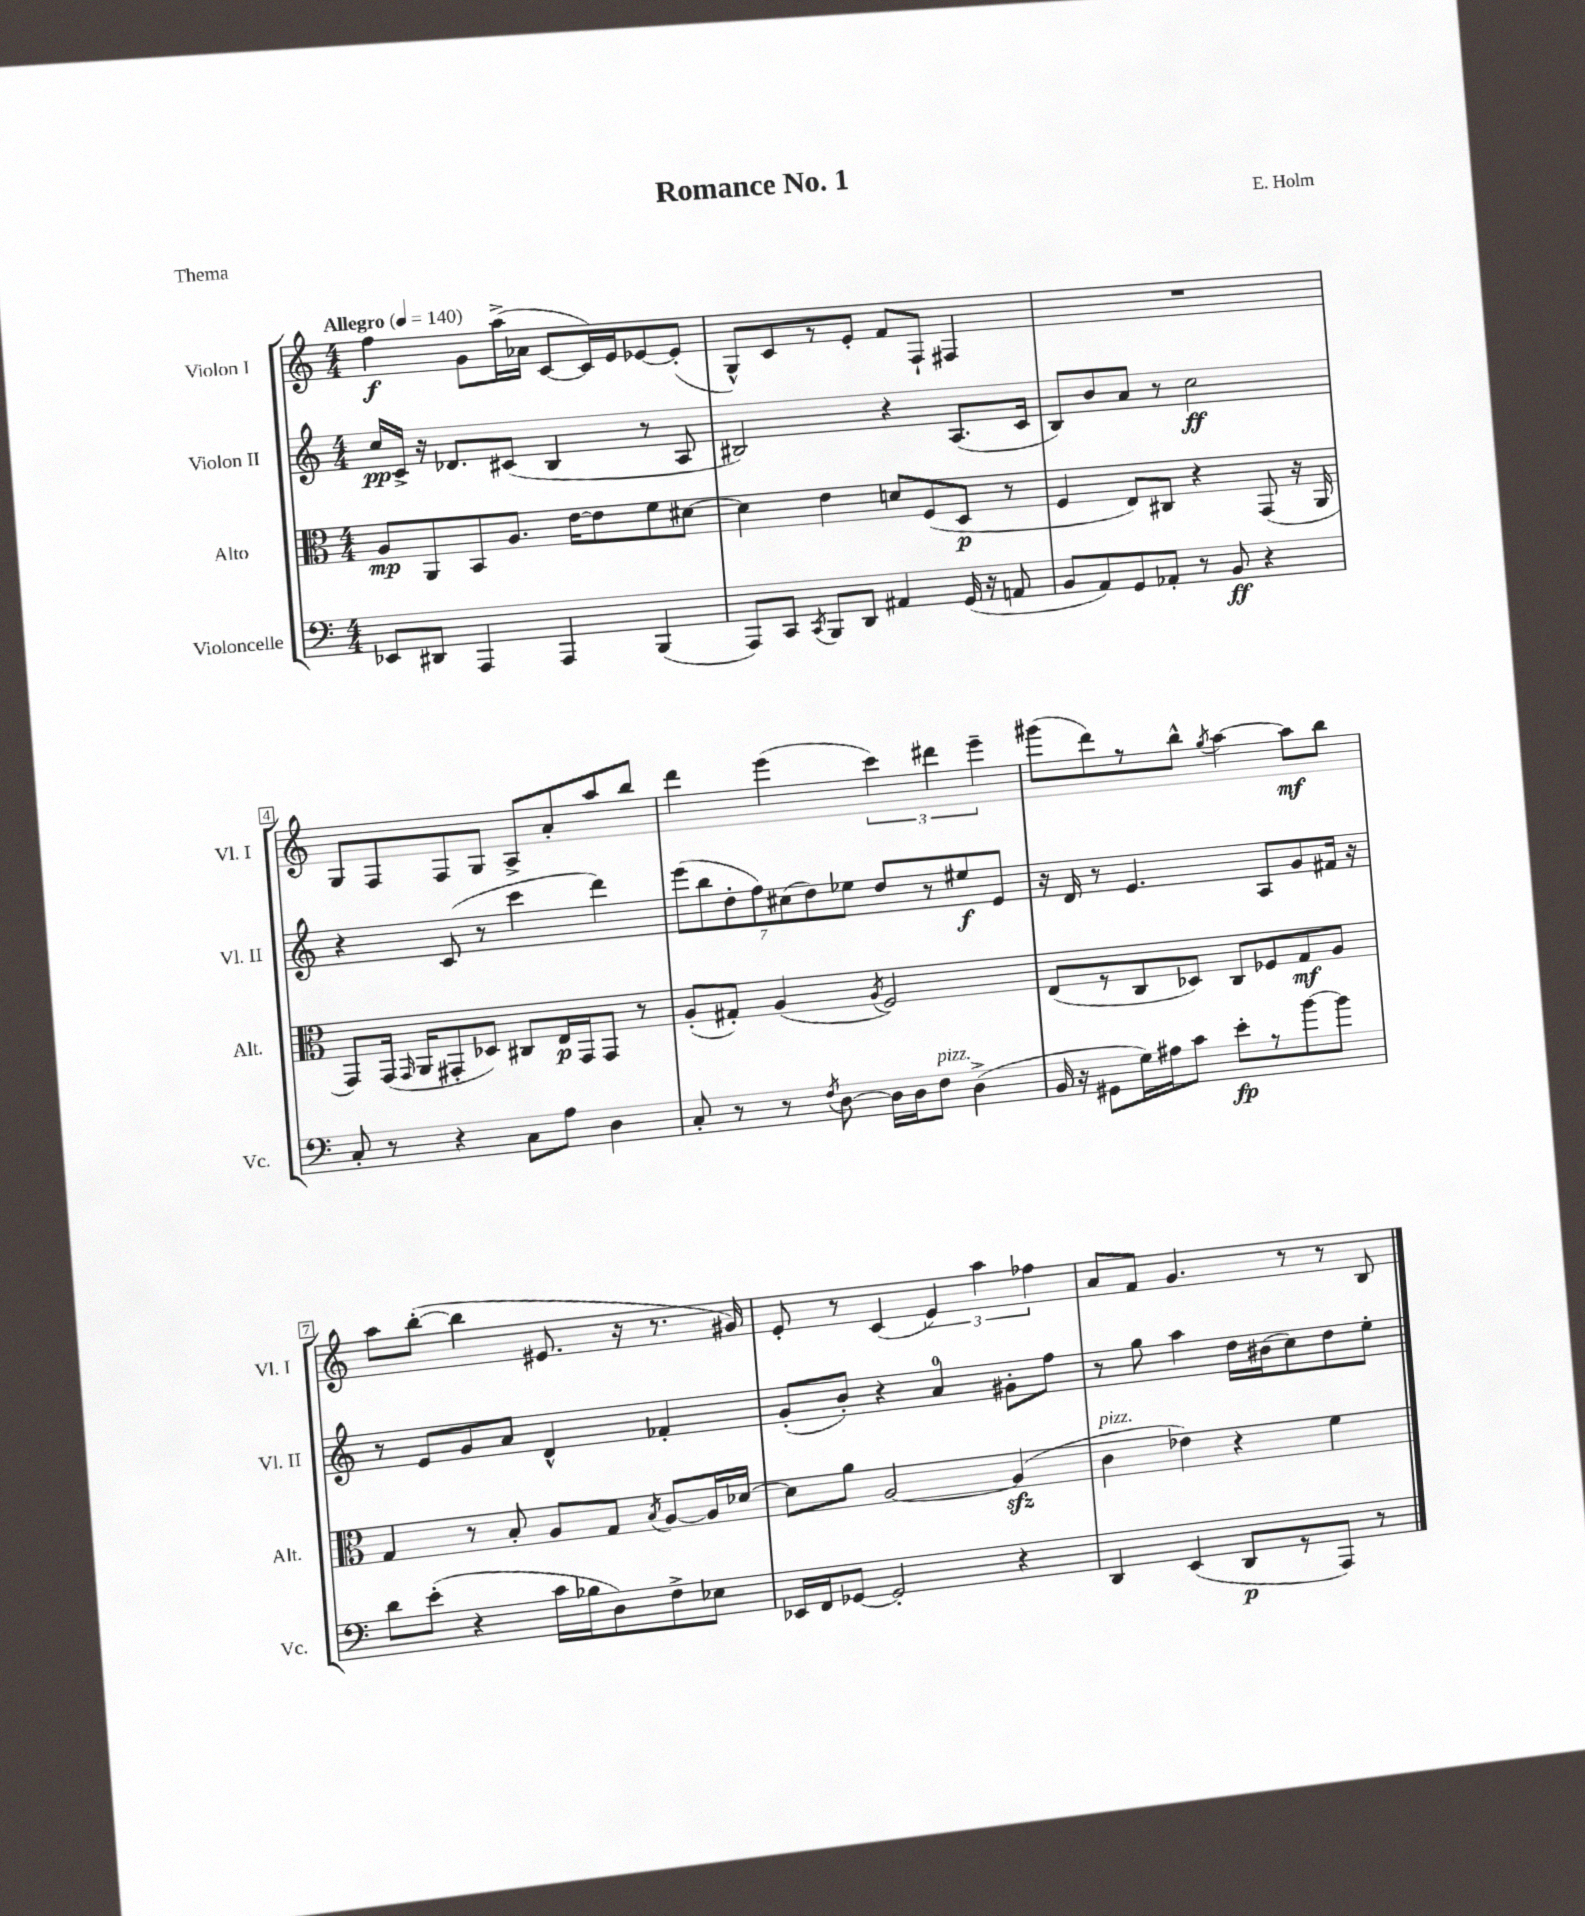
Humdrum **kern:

**kern	**kern	**kern	**kern
*staff4	*staff3	*staff2	*staff1
*clefF4	*clefC3	*clefG2	*clefG2
*k[]	*k[]	*k[]	*k[]
*M4/4	*M4/4	*M4/4	*M4/4
*MM140	*MM140	*MM140	*MM140
8EE-	8A	16cc	4ff
.	.	16c^	.
8DD#	8AA	16r	.
.	.	8.d-	.
4AAA	8BB	.	8g
.	8.A	(8c#	(16aa^
.	.	.	16a-
4AAA	.	4B	[8c
.	[16e	.	.
.	8e]	.	16c])
.	.	.	16e
(4BBB	8f	8r	[8e-
.	[8d#	8A	(8e-']
=	=	=	=
8AAA)	4d#]	2B#)	8G^^)
8CC	.	.	8c
8qCC	.	.	.
8BBB	4e	.	8r
8DD	.	.	8e'
4AA#	8d	4r	8f
.	(8F	.	8F`
(16GG	8D	(8.A	4F#
16r	.	.	.
8AA	8r	.	.
.	.	16c	.
=	=	=	=
8BB	4F	8B)	1r
8AA)	.	8b	.
8GG	8E)	8a	.
8AA-'	8C#	8r	.
8r	4r	2cc	.
8BB	.	.	.
4r	(8GG	.	.
.	16r	.	.
.	16AA	.	.
=	=	=	=
8C'	8GG)	4r	8G
8r	(16GG	.	8F
.	16qqGG	.	.
.	16AA	.	.
4r	8GG#'	(8c	8F
.	8D-)	8r	8G
8C	8C#	4ccc	8A^
8A	16E	.	8a'
.	16GG#	.	.
4D	8GG#	4ddd)	8aa
.	8r	.	8bb
=	=	=	=
8C'	(8A'	(14eee	4ddd
.	.	14bb	.
8r	8G#')	.	.
.	.	14dd'	.
.	.	14ff)	.
8r	(4A	.	(4eee
.	.	(14cc#	.
.	.	14dd)	.
8qF	.	.	.
[8D	.	.	.
.	.	14ee-	.
.	8qA	.	.
16D]	2F)	8dd	6ccc)
16D	.	.	.
8F	.	8r	.
.	.	.	6ddd#
(4D^	.	8ee#	.
.	.	.	6eee~
.	.	8e	.
=	=	=	=
16BB	(8E	16r	(8ggg#
16r	.	16d	.
8GG#	8r	8r	8ddd)
16G)	8C	4.e	8r
16A#	.	.	.
8c	8D-)	.	8bb^^
.	.	.	8qgg
8e'	8C	.	[4aa
8r	8F-	8A	.
[8b	8G	8g	8aa]
8b]	8A	16f#	8bb
.	.	16r	.
=	=	=	=
8d	4G	8r	8aa
(8e'	.	8e	([8bb'
4r	8r	8g	4bb]
.	8B'	8a	.
16c	8A	4d^^	8.e#
16B-	.	.	.
8D)	8G	.	.
.	.	.	16r
.	8qB	.	.
8F^	[8A	4f-'	8.r
8E-	16A]	.	.
.	[16d-	.	16g#)
=	=	=	=
16EE-	8d-]	(8g'	8e'
16FF	.	.	.
[8GG-	8a	8b')	8r
2GG-']	[2A	4r	(4c
.	.	4a	6e)
.	.	.	6aa
4r	(4A]	8g#'	.
.	.	.	6ff-
.	.	8ff	.
=	=	=	=
4DD	4c	8r	8a
.	.	8gg	8f
(4EE	4e-)	4aa	4.g
8DD	4r	16dd	.
.	.	(16b#	.
8r	.	8cc)	8r
8AAA)	4f	8dd	8r
8r	.	8ee'	8B
==	==	==	==
*-	*-	*-	*-
